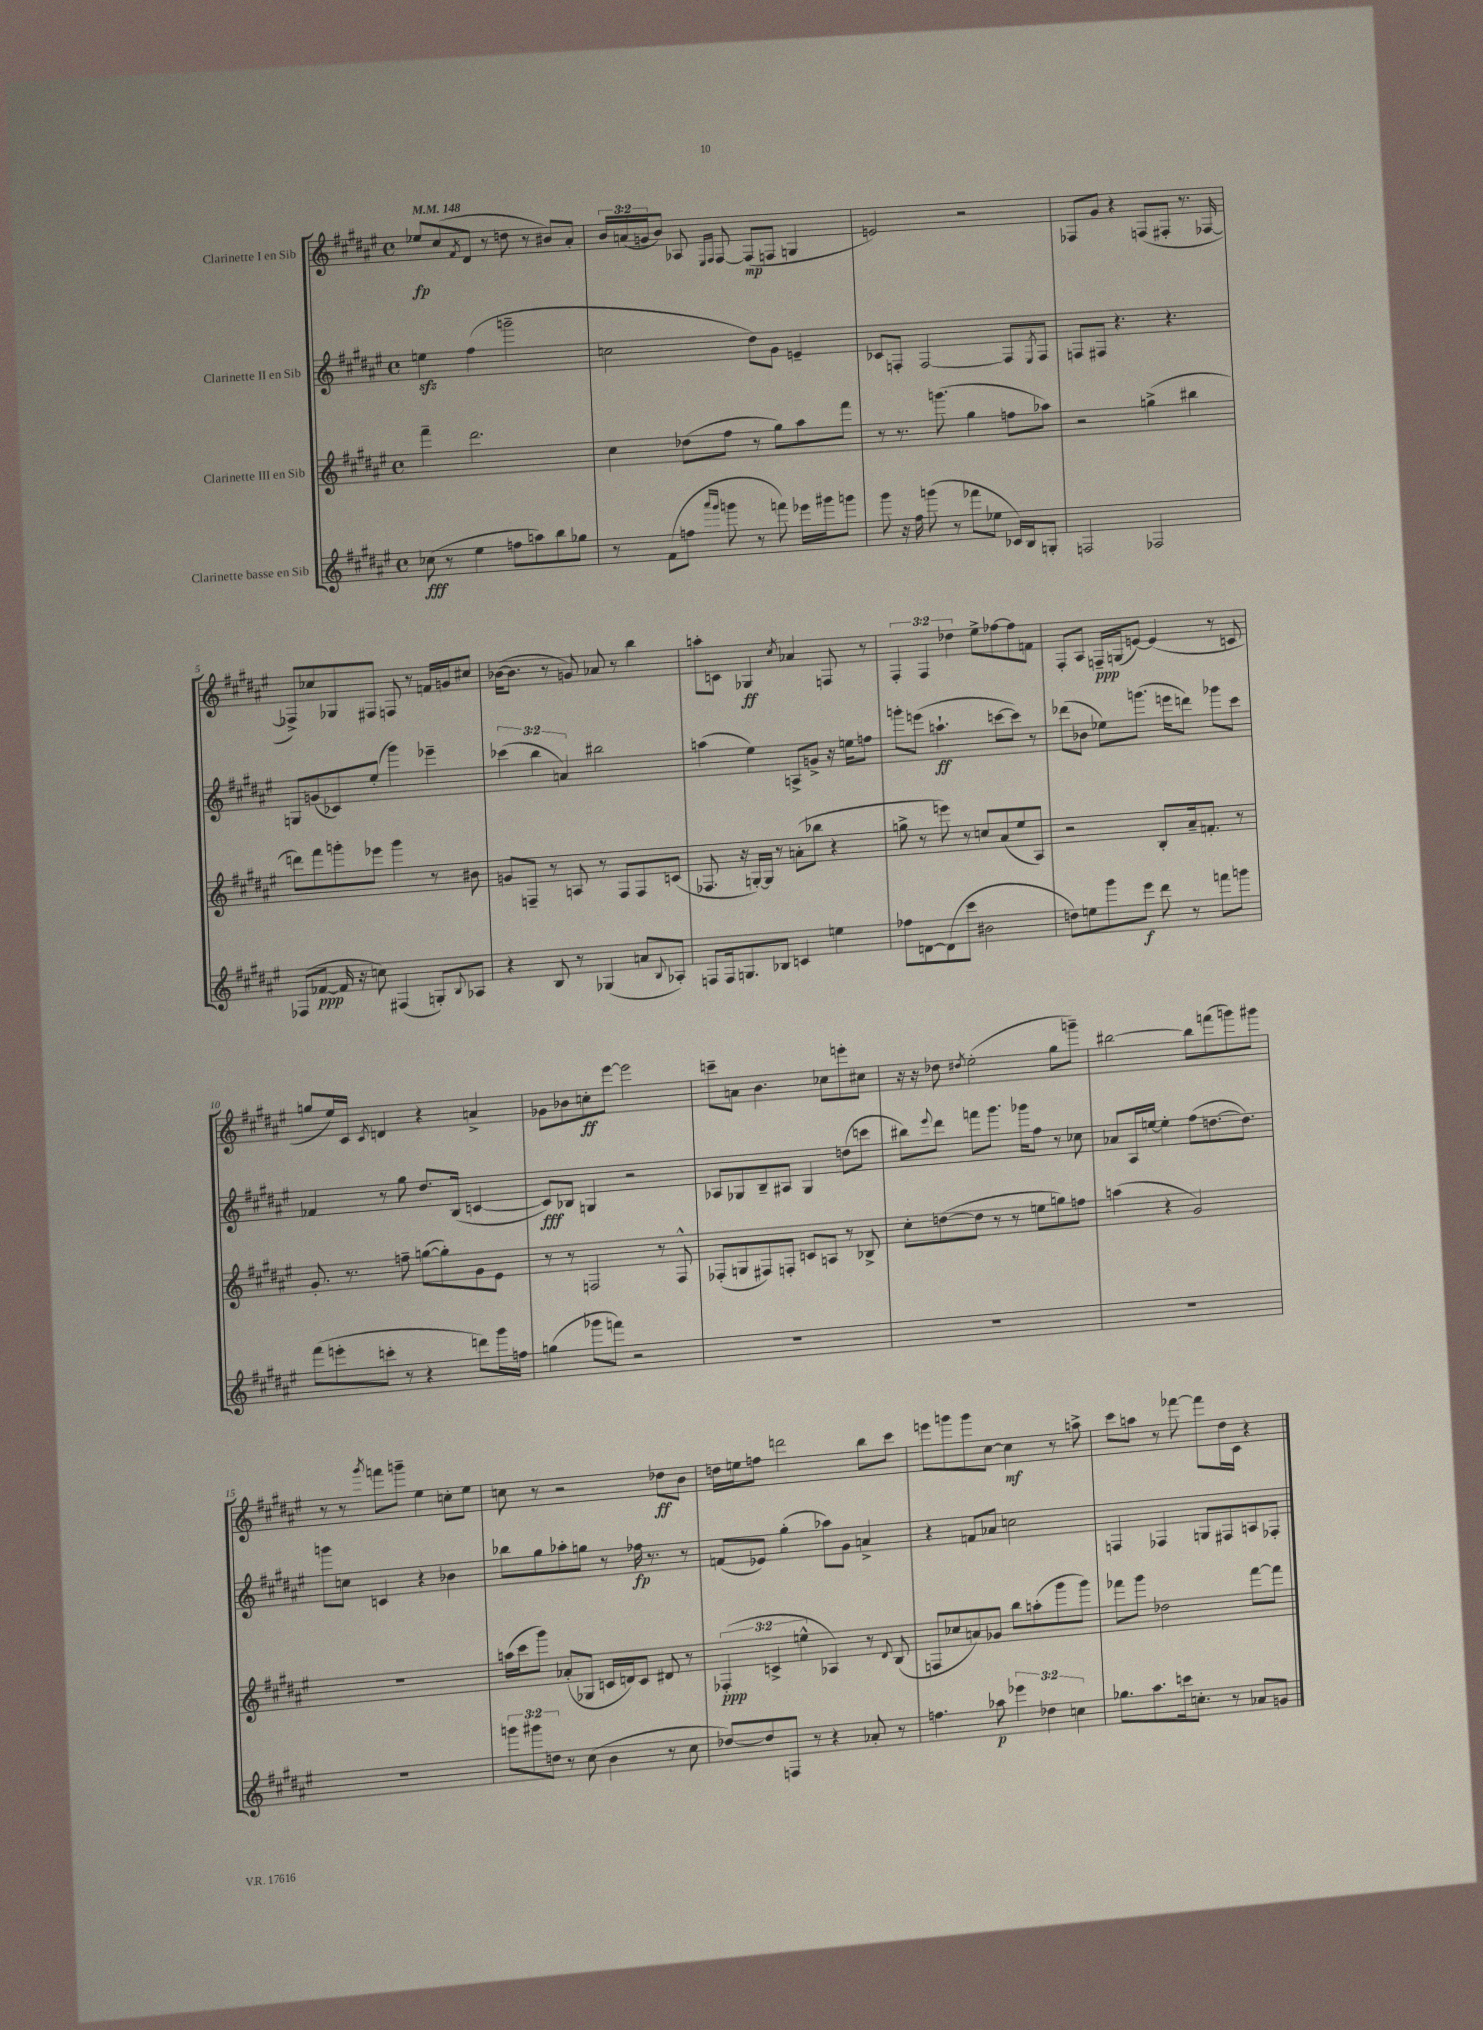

**kern	**dynam	**kern	**dynam	**kern	**dynam	**kern	**dynam
*part4	*part4	*part3	*part3	*part2	*part2	*part1	*part1
*staff4	*staff4	*staff3	*staff3	*staff2	*staff2	*staff1	*staff1
*I"Clarinette basse en Sib	*	*I"Clarinette III en Sib	*	*I"Clarinette II en Sib	*	*I"Clarinette I en Sib	*
*clefG2	*	*clefG2	*	*clefG2	*	*clefG2	*
*k[f#c#g#d#a#e#]	*	*k[f#c#g#d#a#e#]	*	*k[f#c#g#d#a#e#]	*	*k[f#c#g#d#a#e#]	*
*M4/4	*	*M4/4	*	*M4/4	*	*M4/4	*
*met(c)	*	*met(c)	*	*met(c)	*	*met(c)	*
*MM148	*	*MM148	*	*MM148	*	*MM148	*
=1	=1	=1	=1	=1	=1	=1	=1
(8cc-X\	fff	4fff#~\	.	4eenzz\	.	8ee-X/L	fp
8r	.	.	.	.	.	(8cc#/	.
.	.	.	.	.	.	8qf#/	.
4ee#\	.	2.ddd#\	.	(4ff#\	.	8d#/J	.
.	.	.	.	.	.	8r	.
8ffn\L	.	.	.	2gggn~\	.	8ddn\	.
8aan\)	.	.	.	.	.	8r	.
8bb\	.	.	.	.	.	8b#X/L)	.
8gg-X\J	.	.	.	.	.	8a#'/J	.
=2	=2	=2	=2	=2	=2	=2	=2
8r	.	4cc#\	.	2ccn\	.	24b/LL	.
.	.	.	.	.	.	(24an/	.
.	.	.	.	.	.	24gn/J	.
(8f#\L	.	.	.	.	.	8b/J)	.
8ffn\J	.	(8dd-X\L	.	.	.	8A-X/	.
16qqaaa#/LL	.	.	.	.	.	16qqE#/LL	.
16qqggg#/JJ	.	.	.	.	.	16qqF#/JJ	.
8gggn\	.	8ff#\J	.	.	.	[8F#/	.
8r	.	8r	.	8dd#\L)	.	(8F#/L]	mp
8fffn\)	.	8gg#\L)	.	8g#\J	.	8Fn/J	.
16eee-X\LL	.	8aa#\	.	4en~/	.	4Gn/	.
16ggg#X\J	.	.	.	.	.	.	.
8gggn\J	.	8fff#\J	.	.	.	.	.
=3	=3	=3	=3	=3	=3	=3	=3
8ggg#\	.	8r	.	8c-X/L	.	2en/)	.
16r	.	8.r	.	8Fn'/J	.	.	.
16ff#\	.	.	.	.	.	.	.
(8gggn\	.	.	.	[2F/	.	.	.
.	.	(8.gggn\	.	.	.	.	.
8r	.	.	.	.	.	.	.
8fff-X\L	.	4gg#\	.	.	.	2r	.
8ee-X\J	.	.	.	.	.	.	.
16c-X/LL)	.	8ffn\L	.	8F/L]	.	.	.
16B/J	.	.	.	.	.	.	.
.	.	.	.	8qE#/	.	.	.
8Gn'/J	.	8aa-X\J)	.	8F/J	.	.	.
=4	=4	=4	=4	=4	=4	=4	=4
2Fn/	.	2r	.	8Fn/L	.	8F-X/L	.
.	.	.	.	8F#X/J	.	8g#/J	.
.	.	.	.	4.r	.	4r	.
2F-X/	.	(4ggn^\	.	.	.	(8Fn/L	.
.	.	.	.	4.r	.	8F#X'/J	.
.	.	4bb#X\	.	.	.	8.r	.
.	.	.	.	.	.	[16F-X/	.
!!LO:LB:g=z
=5	=5	=5	=5	=5	=5	=5	=5
(8F-X/L	.	8dddn\L)	.	8Gn/L	.	8F-X^/L])	.
[8f-X/J	ppp	8fff#\	.	(8gn/	.	8cc-X/	.
16f-/]	.	8gggn'\	.	8c-X/)	.	8G-X/	.
16r	.	.	.	.	.	.	.
8ccn\)	.	8eee-X\J	.	(8ee#'/J	.	8F#X/J	.
(4F#X/	.	4ggg\	.	4ggg#\)	.	8Fn/	.
.	.	.	.	.	.	8r	.
8Gn'/L)	.	8r	.	4eee-X~\	.	16fn/LL	.
.	.	.	.	.	.	16gn/J	.
8qqB/	.	.	.	.	.	.	.
8A-X/J	.	8b#X\	.	.	.	8cc#X/J	.
=6	=6	=6	=6	=6	=6	=6	=6
4r	.	8gn/L	.	(6ccc-X\	.	([16b-X\KL	.
.	.	.	.	.	.	8.b-\J]	.
.	.	8Fn~/J	.	.	.	.	.
.	.	.	.	6bb\	.	.	.
8B/	.	8r	.	.	.	8r	.
.	.	.	.	6an/)	.	.	.
8r	.	8An/	.	.	.	8gn/)	.
(4G-X/	.	8r	.	2bb#X\	.	8a-X/	.
.	.	8F/L	.	.	.	8r	.
8an/L	.	8F/	.	.	.	4bb\	.
8qqB/	.	.	.	.	.	.	.
8A-X'/J)	.	(8cn/J	.	.	.	.	.
=7	=7	=7	=7	=7	=7	=7	=7
8Fn/L	.	8.F-X/	.	(4aan\	.	8aan'\L	.
16F/k	.	.	.	.	.	8cn\J	.
8.Gn/	.	16r	.	.	.	.	.
.	.	[16Gn'/LL)	.	4ee#\)	.	4G-X/	ff
.	.	16G/JJ]	.	.	.	.	.
8B-X/J	.	8r	.	.	.	.	.
.	.	.	.	.	.	8qcc#/	.
4cn/	.	(8an'\L	.	8An^/L	.	4a-X/	.
.	.	8bb-X\J	.	8gn^/J	.	.	.
4een\	.	4r	.	16r	.	8Fn/	.
.	.	.	.	16een\KL	.	.	.
.	.	.	.	8ffn\J	.	8r	.
=8	=8	=8	=8	=8	=8	=8	=8
8ff-X\L	.	8ggn^\	.	8gggn'\L	.	6F#'/	.
[8dn\	.	8r	.	(8eeen\J	.	.	.
.	.	.	.	.	.	6F#/	.
(8d\]	.	8eeen\)	.	4.aan`\	ff	.	.
.	.	.	.	.	.	6dd-X\	.
8ccc#\J	.	8r	.	.	.	.	.
2b#X\	.	8ccn/L	.	.	.	8ee#^\L	.
.	.	(8a#/	.	[8cccn\L	.	[8ff-X\	.
.	.	8ee#/	.	8ccc\J])	.	8ff-\]	.
.	.	8A#/J)	.	8r	.	8fn\J	.
=9	=9	=9	=9	=9	=9	=9	=9
8ddn\L)	.	2r	.	(8ddd-X\L	.	8F#'/L	.
8een\	.	.	.	8b-X\J	.	8A#/J	.
8ggg#\	.	.	.	8ee-X\L)	.	16Fn~/LL	ppp
.	.	.	.	.	.	(16Gn/J	.
8eee#\J	f	.	.	(8.gggn\J	.	[8en/J)	.
8ddd#\	.	8B'/L	.	.	.	(4e/]	.
.	.	.	.	16eeen\KL	.	.	.
8r	.	16a#~/k	.	8dddn\J)	.	.	.
.	.	8.fn'/J	.	.	.	.	.
8fffn\L	.	.	.	8ggg-X\L	.	8r	.
8gggn\J	.	8r	.	8ccc#\J	.	8cn/	.
!!LO:LB:g=z
=10	=10	=10	=10	=10	=10	=10	=10
(8fff#\L	.	8.g#'/	.	4f-X/	.	8ggn/L	.
8eeen'\	.	.	.	.	.	16ee#/L)	.
.	.	8.r	.	.	.	16c#/JJ	.
.	.	.	.	.	.	8qc#/	.
8cccn'\J	.	.	.	8r	.	4dn/	.
8r	.	8ffn~\	.	8gg#\	.	.	.
4r	.	([8ggn\L	.	8.dd#/L	.	4r	.
.	.	8gg'\])	.	.	.	.	.
.	.	.	.	(16B/Jk	.	.	.
8dddn\L)	.	8g#\	.	[4cn/	.	4an^/	.
16ggg#\L	.	8e#\J	.	.	.	.	.
16ffn\JJ	.	.	.	.	.	.	.
=11	=11	=11	=11	=11	=11	=11	=11
(4ggn\	.	8r	.	8c/L])	fff	8g-X\L	.
.	.	8r	.	8B-X/J	.	8b-X\	.
8ggg-X\L	.	2Fn/	.	4Gn/	.	8ccn'\	ff
8fffn\J)	.	.	.	.	.	[8eee#\J	.
2r	.	.	.	2r	.	2eee#\]	.
.	.	8r	.	.	.	.	.
.	.	8F^^/	.	.	.	.	.
=12	=12	=12	=12	=12	=12	=12	=12
1r	.	(8F-X'/L	.	8A-X/L	.	8cccn~\L	.
.	.	8Gn/	.	8G-X/	.	8an\J	.
.	.	8F#X/)	.	8B~/	.	4.b\	.
.	.	8Fn'/J	.	8A#X/J	.	.	.
.	.	8cn/L	.	4G-/	.	.	.
.	.	8An/J	.	.	.	8cc-X\L	.
.	.	8r	.	(8ddn\L	.	8eeen'\	.
.	.	8B-X^/	.	8cccn\J	.	8cc#X\J	.
=13	=13	=13	=13	=13	=13	=13	=13
1r	.	8cc#'\L	.	8bb#X\L)	.	16r	.
.	.	.	.	.	.	16r	.
.	.	.	.	8qqeee#/	.	.	.
.	.	([8ddn\	.	8ddd#\J	.	8dd-X\	.
.	.	.	.	.	.	8qdd#X/	.
.	.	8dd\J]	.	8fffn\L	.	(2ee#'\	.
.	.	8r	.	8.ggg#\J	.	.	.
.	.	8r	.	.	.	.	.
.	.	.	.	16ggg-X\KL	.	.	.
.	.	8een\L	.	8ff#\J	.	.	.
.	.	8ggn\)	.	8r	.	8gg#\L	.
.	.	8ffn\J	.	8cc-X\	.	8gggn~\J)	.
=14	=14	=14	=14	=14	=14	=14	=14
1r	.	(4aan\	.	8a-X/L	.	[2bb#X\	.
.	.	.	.	16A#/L	.	.	.
.	.	.	.	[16een/JJ	.	.	.
.	.	4r	.	4ee'\]	.	.	.
.	.	2g#/)	.	(8ff#\L	.	8bb#\L]	.
.	.	.	.	[8.ddn\	.	(8fffn\	.
.	.	.	.	.	.	8gggn\)	.
.	.	.	.	8.dd\J])	.	.	.
.	.	.	.	.	.	8ggg#X\J	.
!!LO:LB:g=z
=15	=15	=15	=15	=15	=15	=15	=15
1r	.	1r	.	8gggn\L	.	8r	.
.	.	.	.	8ccn\J	.	8r	.
.	.	.	.	.	.	8qggg#/	.
.	.	.	.	4cn/	.	8fffn\L	.
.	.	.	.	.	.	8gggn~\J	.
.	.	.	.	4r	.	4ee#\	.
.	.	.	.	4b-X\	.	8ccn'\L	.
.	.	.	.	.	.	8ee#\J	.
=16	=16	=16	=16	=16	=16	=16	=16
12gggn\L	.	(16aan\LL	.	8bb-X\L	.	8ccn\	.
.	.	16ccc#\J	.	.	.	.	.
12ggg#X\	.	.	.	.	.	.	.
.	.	8ggg#\J)	.	8gg#\	.	8r	.
12ddn\J	.	.	.	.	.	.	.
8r	.	(8a-X'/L	.	8aa-X'\	.	2r	.
(8cc#\	.	8G-X/J	.	8ggn\J	.	.	.
4b\	.	16cn/LL	.	8r	.	.	.
.	.	16dn/J)	.	.	.	.	.
.	.	8c/J	.	16ff-X\	fp	.	.
.	.	.	.	8.r	.	.	.
8r	.	8d#X/	.	.	.	8dd-X\L	ff
8cc#\	.	8r	.	8r	.	8b\J	.
=17	=17	=17	=17	=17	=17	=17	=17
[8dd-X/L)	.	(6F-X'/	ppp	(8fn/L	.	16ddn\LL	.
.	.	.	.	.	.	16een\J	.
8dd-/]	.	.	.	8e-X/J)	.	8ffn\J	.
.	.	6cn^/	.	.	.	.	.
8Fn/J	.	.	.	(4gg#'\	.	2dddn\	.
.	.	6een^^\	.	.	.	.	.
8r	.	.	.	.	.	.	.
4r	.	4A-X/)	.	8aa-X\L)	.	.	.
.	.	.	.	8g#\J	.	.	.
8a-X'/	.	8r	.	4an^/	.	8bb\L	.
.	.	8qqd#/	.	.	.	.	.
8r	.	(8B/	.	.	.	8ccc#\J	.
=18	=18	=18	=18	=18	=18	=18	=18
4.ffn\	.	8Fn/L	.	4r	.	8eeen\L	.
.	.	8cc-X/	.	.	.	8gggn\	.
.	.	8an/)	.	8fn/L	.	8ggg\	.
8aa-X\	p	8g-X/J	.	8a-X/J	.	[8cc#\J	.
6eee-X\	.	8bb\L	.	2ccn\	.	4cc#\]	mf
.	.	(8aan'\	.	.	.	.	.
6dd-X\	.	.	.	.	.	.	.
.	.	8ggg#\	.	.	.	8r	.
6ccn\	.	.	.	.	.	.	.
.	.	8ggg#\J)	.	.	.	8aan^\	.
=19	=19	=19	=19	=19	=19	=19	=19
8.gg-X\L	.	8fff-X\L	.	4Fn/	.	8ccc#\L	.
.	.	8ggg#\J	.	.	.	8aan\J	.
8.aa#\	.	.	.	.	.	.	.
.	.	2dd-X\	.	4F-X/	.	8r	.
16cccn\k	.	.	.	.	.	[8fff-X\	.
8.ccn'\J	.	.	.	.	.	.	.
.	.	.	.	8Gn/L	.	8fff-\L]	.
8r	.	.	.	8F#X/	.	16dd#\L	.
.	.	.	.	.	.	16c#\JJ	.
8a-X/L	.	[8fff-\L	.	8An/	.	4r	.
8gn/J	.	8fff-\J]	.	8F-X'/J	.	.	.
==	==	==	==	==	==	==	==
*-	*-	*-	*-	*-	*-	*-	*-
